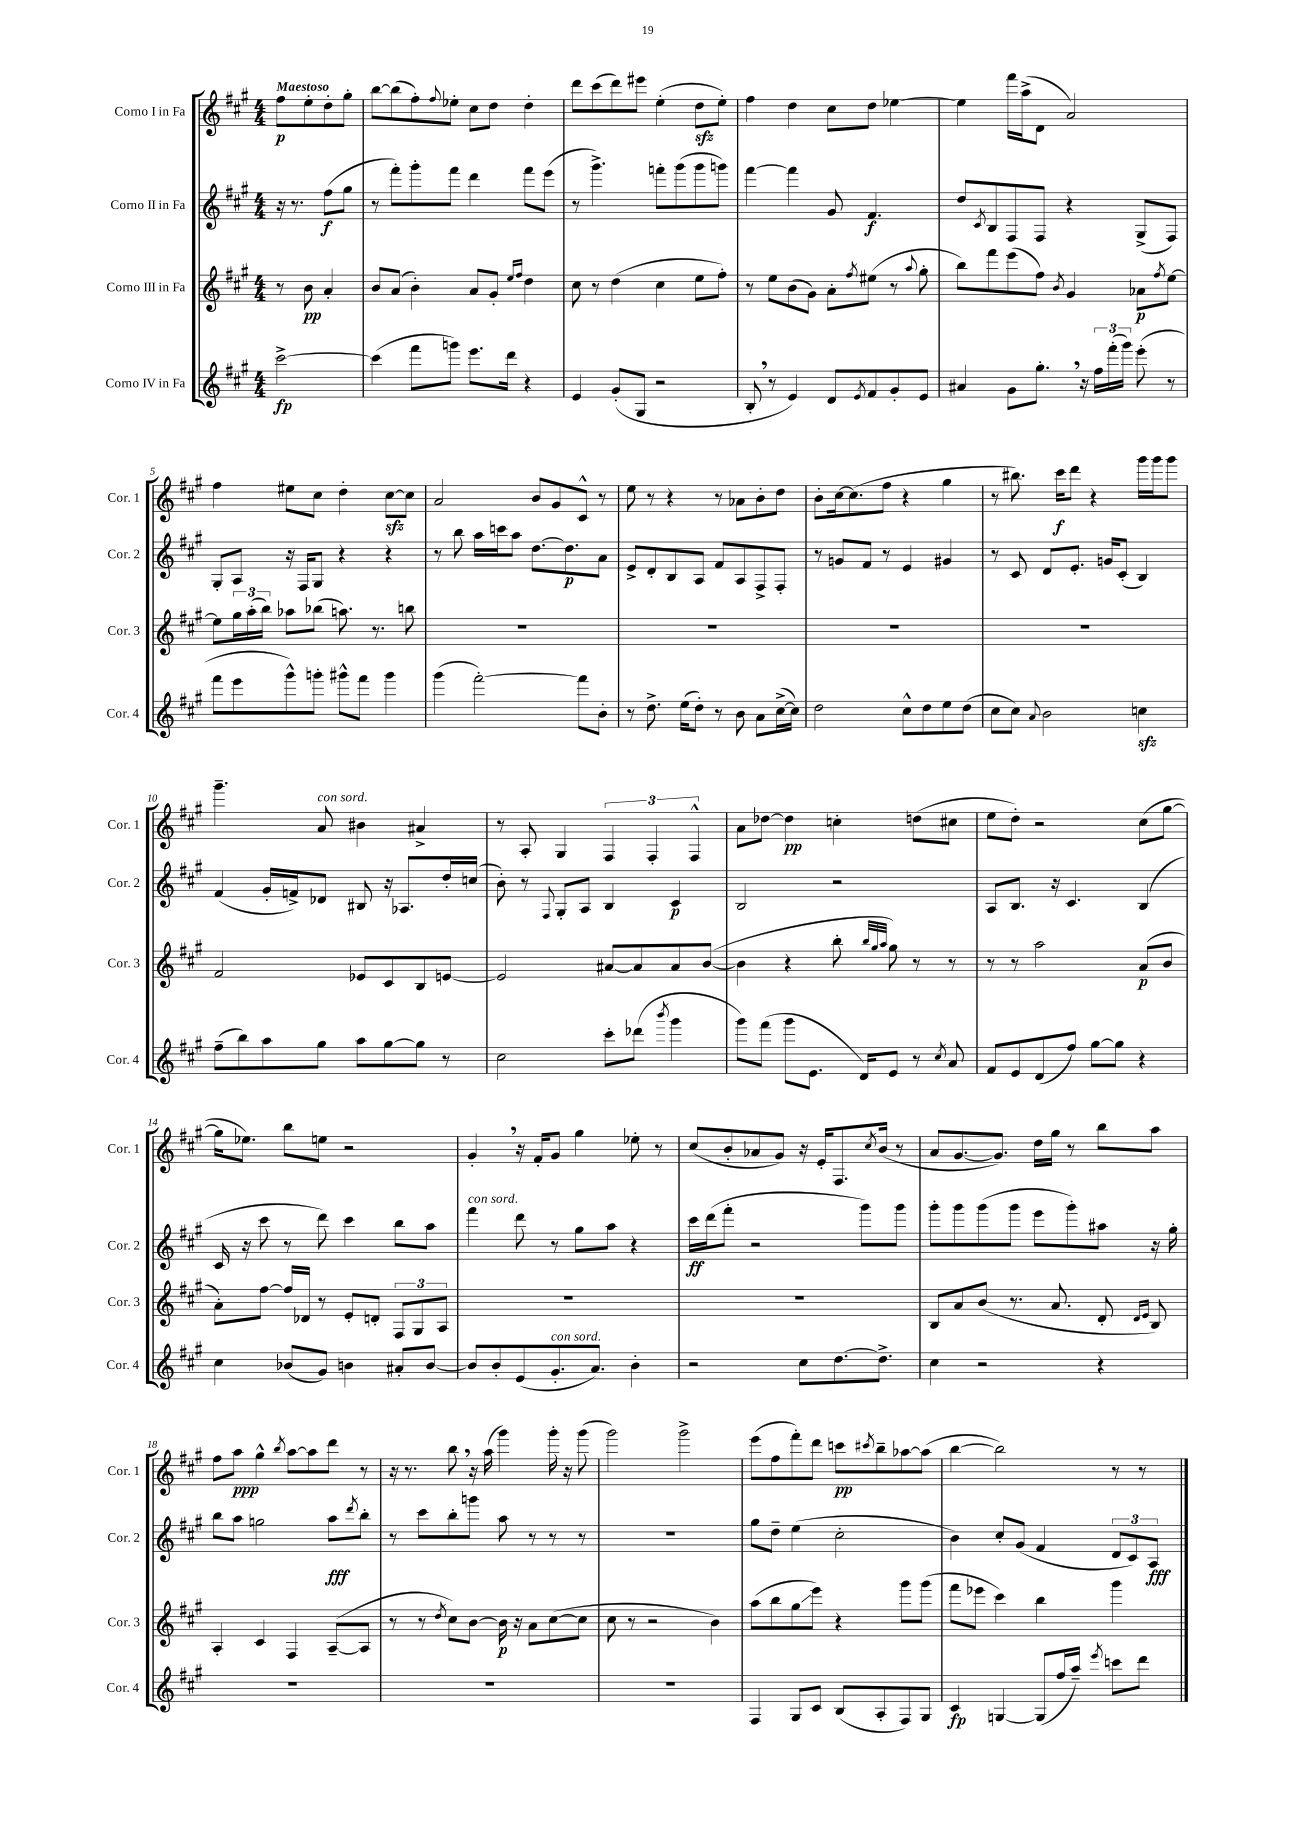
<<
\new StaffGroup <<
\new Staff = "s0" \with { instrumentName = "Corno I in Fa" shortInstrumentName = "Cor. 1" } {
    \clef treble \key a \major \numericTimeSignature \time 4/4 \partial 2 \tempo "Maestoso"
    fis''8\p e''8-. d''8-. gis''8-. |
    b''8~ b''8( fis''8-.) \appoggiatura { fis''8 } ees''8-. cis''8 d''8 d''4-. |
    d'''8 cis'''8( d'''8) eis'''8 e''4-.( d''8\sfz e''8-.) |
    fis''4 d''4 cis''8 d''8 ees''4~ |
    ees''4 fis'''16 a''16->( d'8 a'2) |
    fis''4 eis''8 cis''8 d''4-. cis''8~\sfz cis''8 |
    a'2 b'8 gis'8 cis'8-^ r8 |
    e''8 r8 r4 r8 aes'8 b'8-. d''8 |
    b'8-. cis''16~ cis''8.( fis''8 r4 gis''4 |
    r8 bis''8.) cis'''16\f d'''8 r4 gis'''16 gis'''16 gis'''8 |
    gis'''4.-- a'8^\markup { \italic "con sord." } bis'4 ais'4-> |
    r8 a8-. gis4 \tuplet 3/2 { fis4 fis4-. fis4-^ } |
    a'8 des''8~ des''4\pp c''4-. d''8( cis''8 |
    e''8 d''8-.) r2 cis''8( gis''8~ |
    gis''16 ees''8.) b''8 e''8 r2 |
    gis'4-. \breathe r16 fis'16-. gis'8 gis''4 ees''8-. r8 |
    cis''8( b'8-. aes'8 gis'8) r16 e'16-. fis8. \acciaccatura { cis''8 } b'16( r8 |
    a'8 gis'8.~ gis'8.) d''16 gis''16 r8 b''8 a''8 |
    fis''8 a''8\ppp gis''4-^ \acciaccatura { b''8 } a''8~ a''8 d'''8 r8 |
    r16 r8. b''8 \breathe r16 a''16( gis'''4) gis'''16-. r16 gis'''8( |
    gis'''2) gis'''2-> |
    e'''8( fis''8 fis'''8-.) d'''8 c'''8\pp \acciaccatura { cis'''8 } b''8-- aes''8~ aes''8( |
    b''4~ b''2) r8 r8 \bar "|." |
}
\new Staff = "s1" \with { instrumentName = "Corno II in Fa" shortInstrumentName = "Cor. 2" } {
    \clef treble \key a \major \numericTimeSignature \time 4/4 \partial 2
    r16 r8. fis''8\f( gis''8 |
    r8 fis'''8-.) gis'''8-. fis'''8 d'''4 fis'''8 e'''8( |
    r8 gis'''4.->) f'''8-. gis'''8( gis'''8 g'''8) |
    fis'''4~ fis'''4 gis'8 fis'4.\f |
    d''8 \acciaccatura { cis'8 } b8 fis8 fis8 r4 gis8->( fis8) |
    gis8-. a8 r16 fis16 gis8 r4 r4 |
    r8 b''8 a''16 c'''16 a''8 d''8.~ d''8.\p a'8 |
    e'8-> d'8-. b8 a8 fis'8 a8 fis8-> fis8-. |
    r8 g'8 fis'8 r8 e'4 gis'4 |
    r8 cis'8 d'8 e'8.-. g'16 cis'8-.( b4) |
    fis'4( gis'16-. f'16->) des'8 bis8 r16 aes8. d''16-. c''16( |
    b'8-.) r8 \appoggiatura { fis8 } gis8-. a8 b4 cis'4\p |
    b2 r2 |
    a8 b8. r16 cis'4. b4( |
    cis'16 r16 cis'''8 r8 d'''8) cis'''4 b''8 a''8 |
    fis'''4^\markup { \italic "con sord." } d'''8 r8 gis''8 a''8 r4 |
    cis'''16\ff d'''16( fis'''8-. r2 gis'''8) gis'''8 |
    gis'''8-. gis'''8 gis'''8( gis'''8 e'''8 gis'''8-.) ais''8 r16 gis''16-. |
    b''8 a''8 g''2 a''8\fff \acciaccatura { d'''8 } b''8-. |
    r8 cis'''8 b''8-. g'''8 a''8 r8 r8 r8 |
    R1 |
    gis''8 d''8-- e''4( cis''2-. |
    b'4) cis''8-. gis'8( fis'4 \tuplet 3/2 { d'8 cis'8) a8\fff } \bar "|." |
}
\new Staff = "s2" \with { instrumentName = "Corno III in Fa" shortInstrumentName = "Cor. 3" } {
    \clef treble \key a \major \numericTimeSignature \time 4/4 \partial 2
    r8 b'8\pp a'4-. |
    b'8 a'8( b'4-.) a'8 gis'8-. \grace { e''16 fis''16 } d''4 |
    cis''8 r8 d''4( cis''4 e''8 fis''8-.) |
    r8 e''8 b'8( gis'8) a'8-. \acciaccatura { fis''8 } eis''8( r8 \appoggiatura { a''8 } gis''8-. |
    b''8) fis'''8 e'''8( fis''8) \acciaccatura { b'8 } gis'4 aes'8\p \acciaccatura { fis''8 } e''8~ |
    e''8 \tuplet 3/2 { gis''16 a''16-.( b''16) } aes''8 bes''8( a''8.) r8. b''8 |
    R1 |
    R1 |
    R1 |
    R1 |
    fis'2 ees'8 cis'8 b8 e'8~ |
    e'2 ais'8~ ais'8 ais'8 b'8~( |
    b'4 r4 b''8-. \grace { b''32 gis''32 a''32 } gis''8) r8 r8 |
    r8 r8 a''2 a'8\p( b'8 |
    a'8-.) fis''8~ fis''16 des'16 r8 e'8-. d'8-. \tuplet 3/2 { fis8 gis8 a8 } |
    R1 |
    R1 |
    b8 a'8 b'8( r8. a'8. d'8-. \grace { d'16 e'16 } b8) |
    a4-. cis'4 fis4 a8~--( a8 |
    r8 r8 \acciaccatura { d''8 } cis''8) b'8~ b'16\p r16 a'8 cis''8~( cis''8 |
    cis''8 r8 r2 b'4) |
    a''8( b''8 gis''8\glissando e'''8) r4 gis'''8 gis'''8( |
    fis'''8 ees'''8 cis'''4) b''4 gis'''4 \bar "|." |
}
\new Staff = "s3" \with { instrumentName = "Corno IV in Fa" shortInstrumentName = "Cor. 4" } {
    \clef treble \key a \major \numericTimeSignature \time 4/4 \partial 2
    cis'''2~->\fp |
    cis'''4( fis'''8 g'''8) e'''8. d'''16 r4 |
    e'4 gis'8-.( gis8 r2 |
    b8-. \breathe r8 e'4) d'8 \acciaccatura { e'8 } fis'8 gis'8-. e'8 |
    ais'4 gis'8 gis''8.-. \breathe r16 \tuplet 3/2 { fis''16 fis'''16-.( gis'''16) } e'''8-.( r8 |
    fis'''8 e'''8 gis'''8-^) g'''8-. gis'''8-^ fis'''8 gis'''4 |
    gis'''4( fis'''2~-.) fis'''8 b'8-. |
    r8 d''8.-> e''16( d''8-.) r8 b'8 a'8 cis''16~->( cis''16) |
    d''2 cis''8-^ d''8 e''8 d''8( |
    cis''8 cis''8) \appoggiatura { a'8 } b'2 c''4\sfz |
    fis''8--( b''8) a''8 gis''8 a''8 gis''8~ gis''8 r8 |
    cis''2 cis'''8-. des'''8( \acciaccatura { b'''8 } gis'''4 |
    gis'''8) fis'''8( gis'''8 e'8. d'16) e'8 r8 \acciaccatura { cis''8 } a'8 |
    fis'8 e'8 d'8( fis''8) gis''8~ gis''8 r4 |
    cis''4 bes'8( gis'8) b'4 ais'8-. b'8~ |
    b'8 b'8-. e'8( gis'8.-.^\markup { \italic "con sord." } a'8.) b'4-. |
    r2 cis''8 d''8.~ d''8.-> |
    cis''4 r2 r4 |
    R1 |
    R1 |
    R1 |
    fis4 gis8 cis'8 b8( a8-. fis8) gis8 |
    cis'4\fp g4~ g8( fis''16 a''16--) \acciaccatura { e'''8 } c'''8 d'''8 \bar "|." |
}
>>
>>
